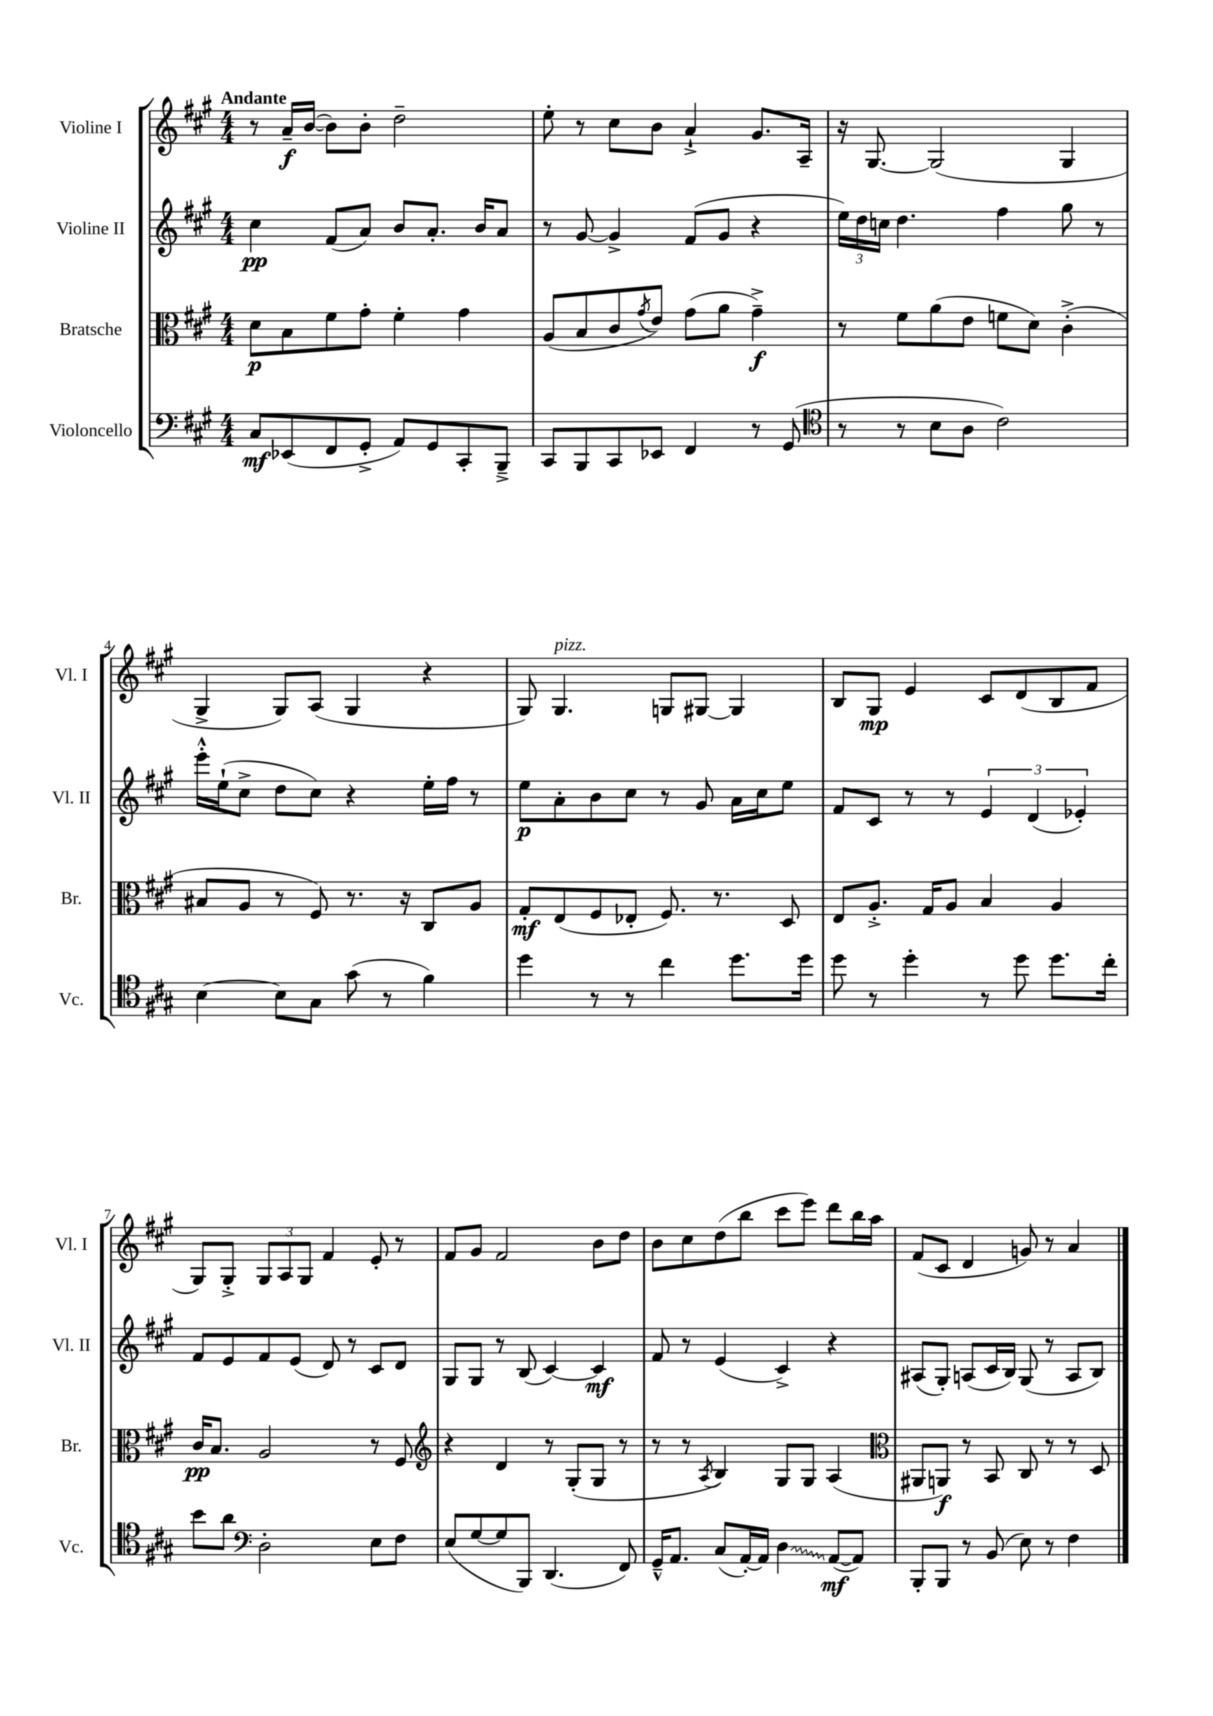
<<
\new StaffGroup <<
\new Staff = "s0" \with { instrumentName = "Violine I" shortInstrumentName = "Vl. I" } {
    \clef treble \key a \major \numericTimeSignature \time 4/4 \tempo "Andante"
    r8 a'16--\f b'16~( b'8) b'8-. d''2-- |
    e''8-. r8 cis''8 b'8 a'4-!-> gis'8. a16-- |
    r16 gis8.~ gis2( gis4 |
    gis4-> gis8) a8( gis4 r4 |
    gis8) gis4.^\markup { \italic "pizz." } g8 gis8~ gis4 |
    b8 gis8\mp e'4 cis'8 d'8( b8 fis'8 |
    gis8) gis8-.-> \tuplet 3/2 { gis8 a8 gis8 } fis'4 e'8-. r8 |
    fis'8 gis'8 fis'2 b'8 d''8 |
    b'8 cis''8 d''8( b''8 cis'''8 e'''8) d'''8 b''16 a''16 |
    fis'8( cis'8 d'4 g'8) r8 a'4 \bar "|." |
}
\new Staff = "s1" \with { instrumentName = "Violine II" shortInstrumentName = "Vl. II" } {
    \clef treble \key a \major \numericTimeSignature \time 4/4
    cis''4\pp fis'8( a'8) b'8 a'8.-. b'16 a'8 |
    r8 gis'8~ gis'4-> fis'8( gis'8 r4 |
    \tuplet 3/2 { e''16) d''16 c''16 } d''4. fis''4 gis''8 r8 |
    e'''16-.-^ e''16-!( cis''8-> d''8 cis''8) r4 e''16-. fis''16 r8 |
    e''8\p a'8-. b'8 cis''8 r8 gis'8 a'16 cis''16 e''8 |
    fis'8 cis'8 r8 r8 \tuplet 3/2 { e'4 d'4( ees'4-.) } |
    fis'8 e'8 fis'8 e'8( d'8) r8 cis'8 d'8 |
    gis8 gis8 r8 b8( cis'4~) cis'4\mf |
    fis'8 r8 e'4( cis'4->) r4 |
    ais8( gis8-.) a8( cis'16 b16) gis8( r8 a8 b8) \bar "|." |
}
\new Staff = "s2" \with { instrumentName = "Bratsche" shortInstrumentName = "Br." } {
    \clef alto \key a \major \numericTimeSignature \time 4/4
    d'8\p b8 fis'8 gis'8-. fis'4-. gis'4 |
    a8( b8 cis'8 \acciaccatura { gis'8 } e'8) gis'8( a'8 gis'4--->\f) |
    r8 fis'8 a'8( e'8 f'8 d'8) cis'4-.->( |
    bis8 a8 r8 fis8) r8. r16 cis8 a8 |
    gis8-.\mf e8( fis8 ees8-. fis8.) r8. d8 |
    e8 a8.-.-> gis16 a8 b4 a4 |
    cis'16\pp b8. a2 r8 fis8 |
    \clef treble r4 d'4 r8 gis8-.( gis8 r8 |
    r8 r8 \acciaccatura { a8 } b4) gis8 gis8 a4( |
    \clef alto ais,8 a,8\f) r8 b,8 cis8 r8 r8 d8 \bar "|." |
}
\new Staff = "s3" \with { instrumentName = "Violoncello" shortInstrumentName = "Vc." } {
    \clef bass \key a \major \numericTimeSignature \time 4/4
    cis8\mf ees,8( fis,8 gis,8-.-> a,8) gis,8 cis,8-. b,,8---> |
    cis,8 b,,8 cis,8 ees,8 fis,4 r8 gis,8( |
    \clef tenor r8 r8 b8 a8 cis'2) |
    b4~ b8 gis8 gis'8( r8 fis'4) |
    d''4 r8 r8 cis''4 d''8. d''16 |
    d''8 r8 d''4-. r8 d''8 d''8. cis''16-. |
    b'8 a'8 \clef bass d2-. e8 fis8 |
    e8( gis8~ gis8 b,,8) d,4.( fis,8) |
    gis,16---^ a,8. cis8( a,16~-.) a,16 \once \override Glissando.style = #'zigzag d4\glissando a,8~\mf( a,8) |
    b,,8-. b,,8 r8 b,8( e8) r8 fis4 \bar "|." |
}
>>
>>
